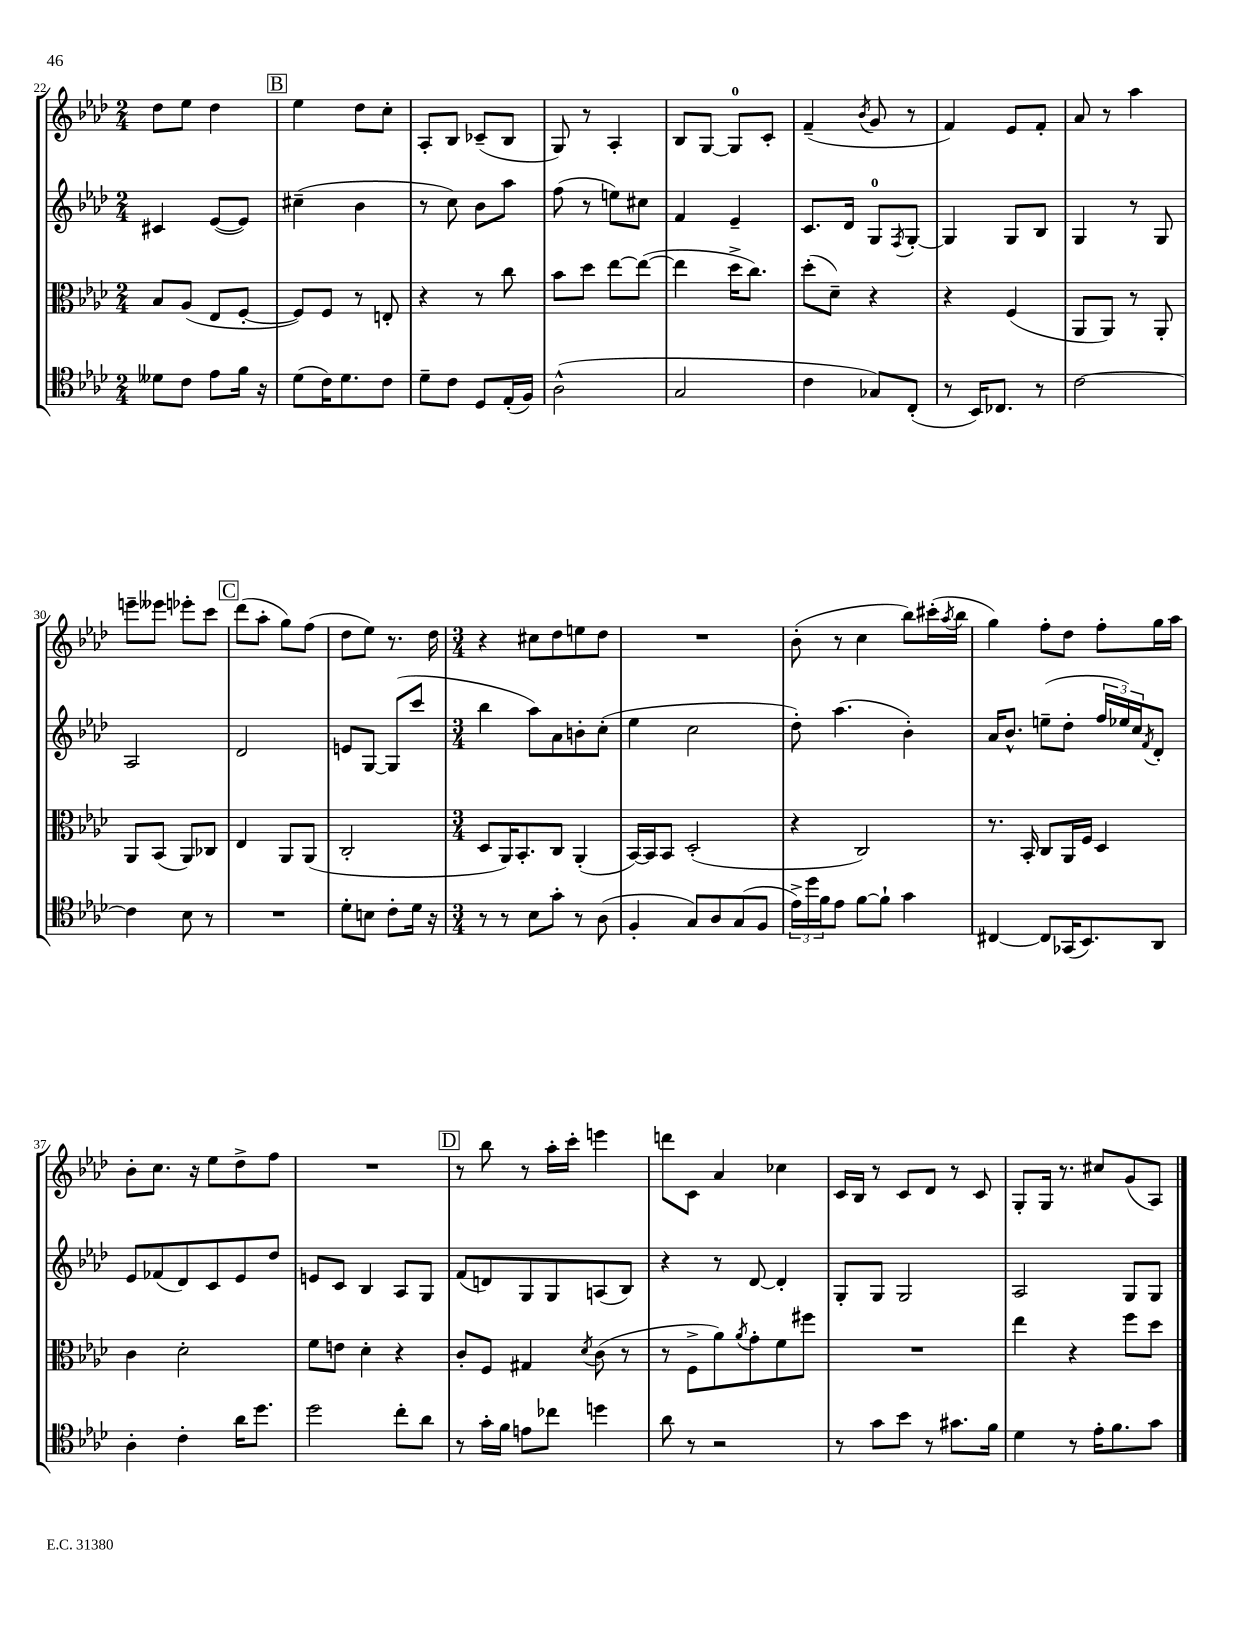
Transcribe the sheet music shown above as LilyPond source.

<<
\new StaffGroup <<
\new Staff = "s0" {
    \clef treble \key aes \major \numericTimeSignature \time 2/4
    des''8 ees''8 des''4 |
    \mark \markup { \box "B" } ees''4 des''8 c''8-. |
    aes8-. bes8 ces'8--( bes8 |
    g8) r8 aes4-. |
    bes8 g8~ g8-0 c'8-. |
    f'4--( \acciaccatura { bes'8 } g'8 r8 |
    f'4) ees'8 f'8-. |
    aes'8 r8 aes''4 |
    e'''8-- eeses'''8 ees'''8-. c'''8 |
    \mark \markup { \box "C" } des'''8( aes''8-. g''8) f''8( |
    des''8 ees''8) r8. des''16 |
    \numericTimeSignature \time 3/4 r4 cis''8 des''8 e''8 des''8 |
    R2. |
    bes'8-.( r8 c''4 bes''8) cis'''16-.( \acciaccatura { aes''8 } bes''16 |
    g''4) f''8-. des''8 f''8-. g''16 aes''16 |
    bes'8-. c''8. r16 ees''8 des''8-> f''8 |
    R2. |
    \mark \markup { \box "D" } r8 bes''8 r8 aes''16-. c'''16-. e'''4 |
    d'''8 c'8 aes'4 ces''4 |
    c'16 bes16 r8 c'8 des'8 r8 c'8 |
    g8-. g16 r8. cis''8 g'8( aes8) \bar "|." |
}
\new Staff = "s1" {
    \clef treble \key aes \major \numericTimeSignature \time 2/4
    cis'4 ees'8~( ees'8) |
    \mark \markup { \box "B" } cis''4--( bes'4 |
    r8 c''8) bes'8 aes''8 |
    f''8( r8 e''8) cis''8 |
    f'4 ees'4-- |
    c'8. des'16 g8-0 \acciaccatura { f8 } g8~-. |
    g4 g8 bes8 |
    g4 r8 g8 |
    aes2 |
    \mark \markup { \box "C" } des'2 |
    e'8 g8~ g8( c'''8 |
    \numericTimeSignature \time 3/4 bes''4 aes''8) aes'8 b'8-. c''8-.( |
    ees''4 c''2 |
    des''8-.) aes''4.( bes'4-.) |
    aes'16 bes'8.-^ e''8--( des''8-. \tuplet 3/2 { f''16 ees''16) c''16 } \acciaccatura { f'8 } des'8-. |
    ees'8 fes'8( des'8) c'8 ees'8 des''8 |
    e'8 c'8 bes4 aes8 g8 |
    \mark \markup { \box "D" } f'8( d'8) g8 g8 a8( bes8) |
    r4 r8 des'8~ des'4-. |
    g8-. g8 g2 |
    aes2 g8 g8 \bar "|." |
}
\new Staff = "s2" {
    \clef alto \key aes \major \numericTimeSignature \time 2/4
    bes8 aes8( ees8 f8~-. |
    \mark \markup { \box "B" } f8) f8 r8 e8-. |
    r4 r8 c''8 |
    bes'8 des''8 ees''8~ ees''8~( |
    ees''4 des''16-> c''8.) |
    des''8-.( des'8--) r4 |
    r4 f4( |
    aes,8 aes,8) r8 aes,8-. |
    aes,8 bes,8( aes,8) ces8 |
    \mark \markup { \box "C" } ees4 aes,8 aes,8( |
    c2-. |
    \numericTimeSignature \time 3/4 des8 aes,16) bes,8.-. c8 aes,4-.( |
    bes,16~) bes,16 bes,8 des2-.( |
    r4 c2) |
    r8. bes,16-. c8 aes,16 f16 des4 |
    c'4 des'2-. |
    f'8 e'8 des'4-. r4 |
    \mark \markup { \box "D" } c'8-. f8 gis4 \acciaccatura { des'8 } c'8( r8 |
    r8 f8-> aes'8) \acciaccatura { aes'8 } g'8-. f'8 fis''8 |
    R2. |
    ees''4 r4 f''8 des''8 \bar "|." |
}
\new Staff = "s3" {
    \clef tenor \key aes \major \numericTimeSignature \time 2/4
    deses'8 c'8 ees'8 f'16 r16 |
    \mark \markup { \box "B" } des'8( c'16) des'8. c'8 |
    des'8-- c'8 des8 ees16-.( f16) |
    aes2-^( |
    g2 |
    c'4 ges8) c8-.( |
    r8 bes,16) ces8. r8 |
    c'2~ |
    c'4 bes8 r8 |
    \mark \markup { \box "C" } R2 |
    des'8-. b8 c'8-. des'16 r16 |
    \numericTimeSignature \time 3/4 r8 r8 bes8 g'8-. r8 aes8( |
    f4-. g8) aes8 g8( f8 |
    \tuplet 3/2 { ees'16->) des''16 f'16 } ees'8 f'8~ f'8-! g'4 |
    cis4~ cis8 ges,16( bes,8.) aes,8 |
    aes4-. c'4-. aes'16 des''8. |
    des''2 c''8-. aes'8 |
    \mark \markup { \box "D" } r8 g'16-. f'16 e'8 ces''8 d''4 |
    aes'8 r8 r2 |
    r8 g'8 bes'8 r8 gis'8. f'16 |
    des'4 r8 ees'16-. f'8. g'8 \bar "|." |
}
>>
>>
\layout { \context { \Score currentBarNumber = #22 } }
